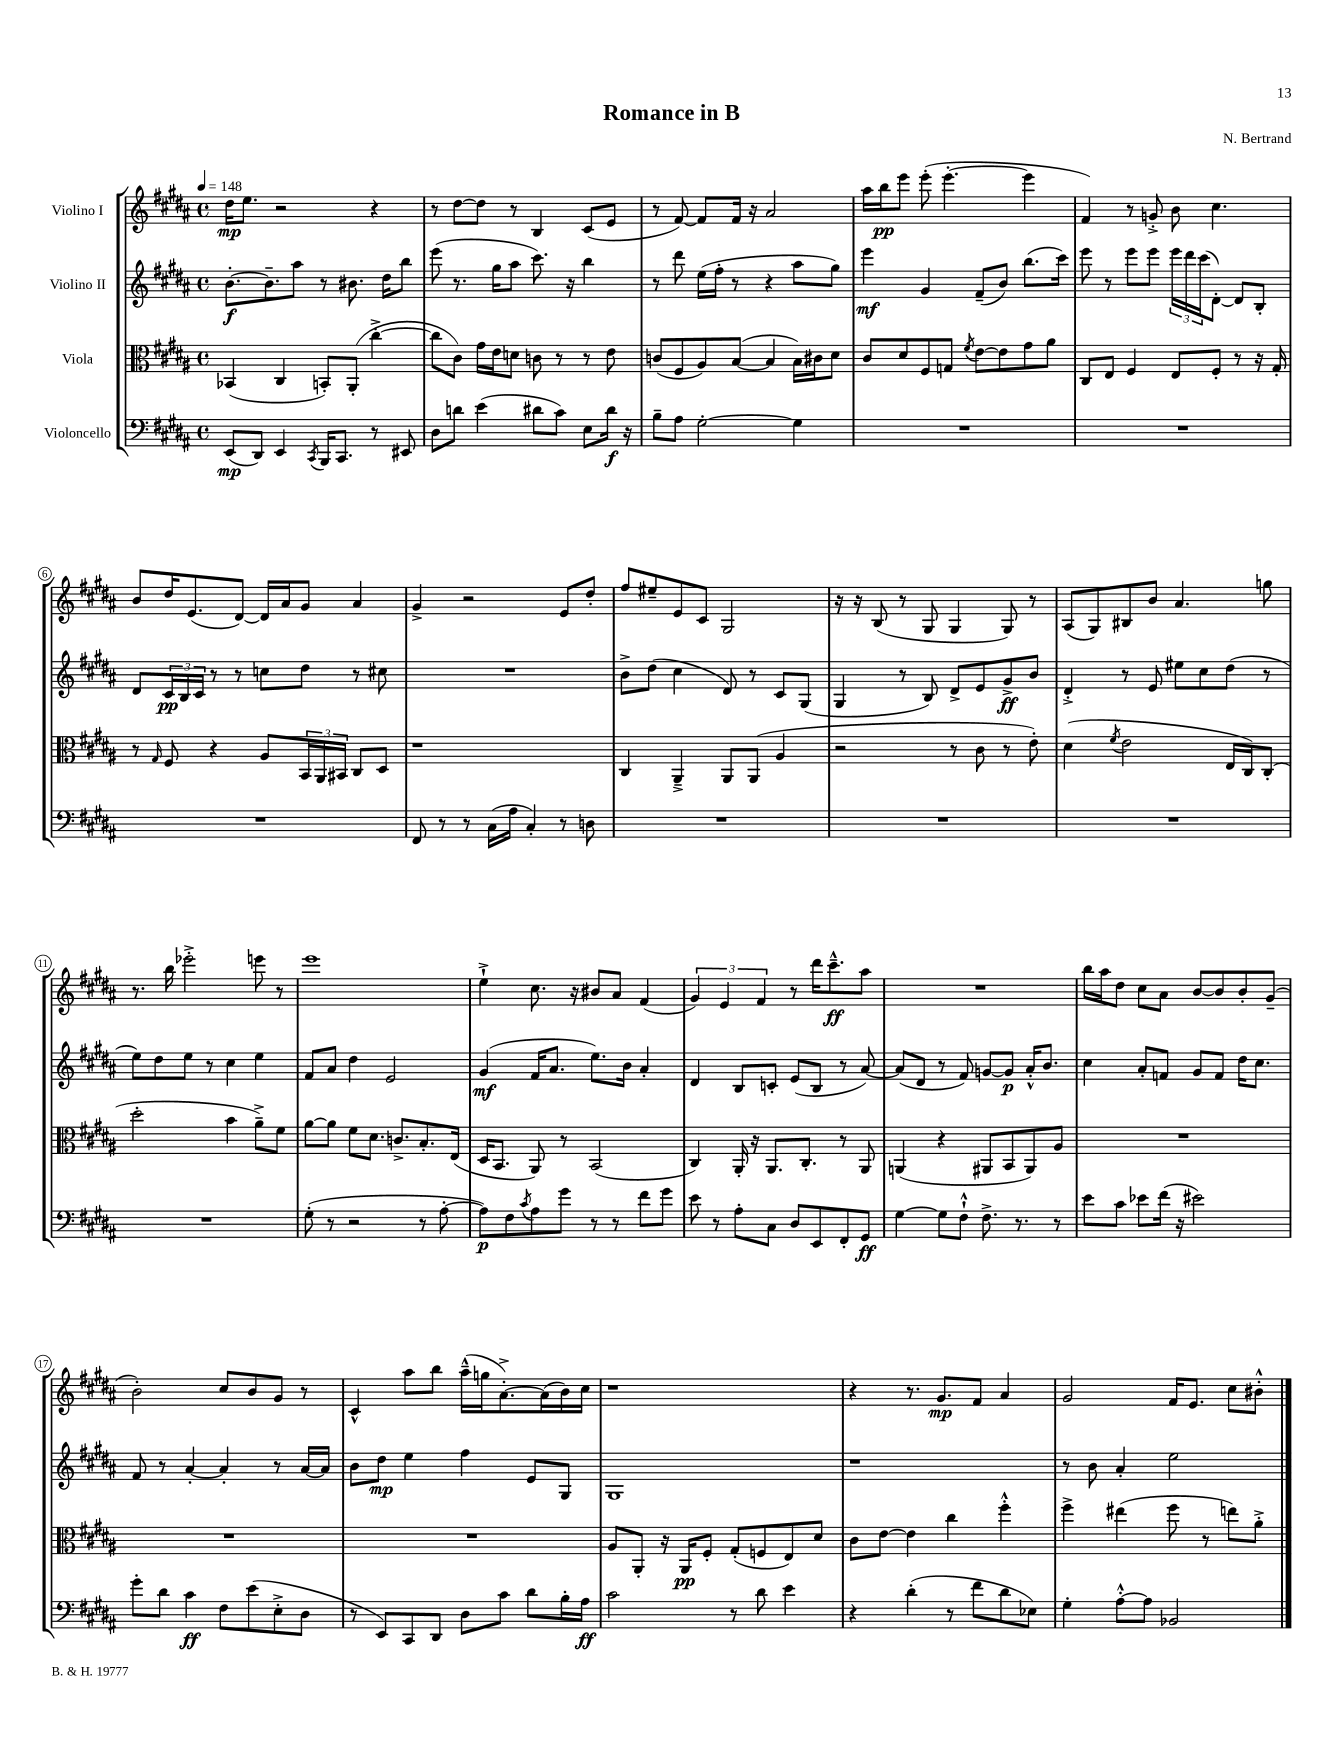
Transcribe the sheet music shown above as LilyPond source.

\header { title = "Romance in B" composer = "N. Bertrand" }
<<
\new StaffGroup <<
\new Staff = "s0" \with { instrumentName = "Violino I" } {
    \clef treble \key b \major \defaultTimeSignature \time 4/4 \tempo 4 = 148
    dis''16\mp e''8. r2 r4 |
    r8 dis''8~ dis''8 r8 b4 cis'8( e'8 |
    r8 fis'8~) fis'8 fis'16 r16 ais'2 |
    ais''16 b''16\pp e'''8 e'''8-.( e'''4.~-. e'''4 |
    fis'4) r8 g'8-.-> b'8 cis''4. |
    b'8 dis''16 e'8.( dis'8~) dis'16 ais'16 gis'8 ais'4 |
    gis'4-> r2 e'8 dis''8-. |
    fis''8 eis''8-- e'8 cis'8 gis2 |
    r16 r16 b8( r8 gis8 gis4 gis8) r8 |
    ais8( gis8) bis8 b'8 ais'4. g''8 |
    r8. b''16 ees'''2-.-> e'''8 r8 |
    e'''1 |
    e''4-!-> cis''8. r16 bis'8 ais'8 fis'4( |
    \tuplet 3/2 { gis'4) e'4 fis'4 } r8 dis'''16 cis'''8.---^\ff ais''8 |
    R1 |
    b''16 ais''16 dis''8 cis''8 ais'8 b'8~ b'8 b'8-. gis'8--( |
    b'2-.) cis''8 b'8 gis'8 r8 |
    cis'4-^ ais''8 b''8 ais''16---^( g''16 ais'8.~-.->) ais'16( b'16) cis''16 |
    r1 |
    r4 r8. gis'8.\mp fis'8 ais'4 |
    gis'2 fis'16 e'8. cis''8 bis'8-.-^ \bar "|." |
}
\new Staff = "s1" \with { instrumentName = "Violino II" } {
    \clef treble \key b \major \defaultTimeSignature \time 4/4
    b'8.~-.\f b'8.-- ais''8 r8 bis'8. dis''16 b''8 |
    e'''8( r8. gis''16 ais''8 cis'''8.) r16 b''4 |
    r8 dis'''8 e''16( fis''16-. r8 r4 ais''8 gis''8) |
    e'''4\mf gis'4 fis'8--( b'8) b''8.( cis'''16) |
    e'''8 r8 e'''8 e'''8 \tuplet 3/2 { e'''16 dis'''16 cis'''16( } dis'8~-.) dis'8 b8-. |
    dis'8 \tuplet 3/2 { cis'16\pp b16 cis'16 } r8 r8 c''8 dis''8 r8 cis''8 |
    R1 |
    b'8-> dis''8( cis''4 dis'8) r8 cis'8 gis8( |
    gis4 r8 b8) dis'8-> e'8 gis'8->\ff b'8 |
    dis'4-.-> r8 e'8 eis''8 cis''8 dis''8( r8 |
    e''8) dis''8 e''8 r8 cis''4 e''4 |
    fis'8 ais'8 dis''4 e'2 |
    gis'4\mf( fis'16 ais'8. e''8.) b'16 ais'4-. |
    dis'4 b8 c'8-. e'8( b8 r8 ais'8~) |
    ais'8( dis'8 r8 fis'8) g'8~ g'8\p ais'16-.-^ b'8. |
    cis''4 ais'8-. f'8 gis'8 f'8 dis''16 cis''8. |
    fis'8 r8 ais'4~-. ais'4-. r8 ais'16~ ais'16 |
    b'8 dis''8\mp e''4 fis''4 e'8 gis8 |
    gis1 |
    r1 |
    r8 b'8 ais'4-. e''2 \bar "|." |
}
\new Staff = "s2" \with { instrumentName = "Viola" } {
    \clef alto \key b \major \defaultTimeSignature \time 4/4
    bes,4( cis4 b,8-.) ais,8-.( cis''4~-.-> |
    cis''8 cis'8) gis'16 e'16 d'8 c'8 r8 r8 e'8 |
    c'8( fis8 ais8) b8~( b4 b16) cis'16 dis'8 |
    cis'8 dis'8 fis8 g8 \acciaccatura { fis'8 } e'8~ e'8 gis'8 ais'8 |
    cis8 e8 fis4 e8 fis8-. r8 r16 gis16-. |
    r8 \grace { gis16 } fis8 r4 ais8 \tuplet 3/2 { b,16 ais,16 bis,16 } cis8 dis8 |
    r1 |
    cis4 ais,4---> ais,8 ais,8( ais4 |
    r2 r8 cis'8 r8 e'8-.) |
    dis'4( \acciaccatura { fis'8 } e'2 e16 cis16) cis8-.( |
    dis''2-. b'4 ais'8--->) fis'8 |
    ais'8~ ais'8 fis'8 dis'8. c'8.-> b8.-. e16( |
    dis16 b,8. ais,8) r8 b,2( |
    cis4) ais,16-. r16 ais,8. cis8.-. r8 ais,8 |
    a,4( r4 ais,8 b,8 ais,8) ais8 |
    R1 |
    R1 |
    R1 |
    ais8 ais,8-. r16 ais,16\pp fis8-. gis8-.( f8 e8) dis'8 |
    cis'8 e'8~ e'4 cis''4 fis''4-.-^ |
    fis''4-> eis''4( fis''8 r8 e''8) ais'8-.-> \bar "|." |
}
\new Staff = "s3" \with { instrumentName = "Violoncello" } {
    \clef bass \key b \major \defaultTimeSignature \time 4/4
    e,8\mp( dis,8) e,4 \acciaccatura { cis,8 } b,,16 cis,8. r8 eis,8 |
    dis8 d'8 e'4( dis'8 cis'8) e8 dis'16\f r16 |
    b8-- ais8 gis2~-. gis4 |
    R1 |
    R1 |
    R1 |
    fis,8 r8 r8 cis16( ais16 cis4-.) r8 d8 |
    R1 |
    R1 |
    R1 |
    R1 |
    gis8-.( r8 r2 r8 ais8~-. |
    ais8\p) fis8 \acciaccatura { cis'8 } ais8 gis'8 r8 r8 fis'8 gis'8 |
    e'8 r8 ais8-. cis8 dis8 e,8 fis,8-. gis,8\ff |
    gis4~ gis8 fis8-!-^ fis8.-> r8. r8 |
    e'8 cis'8 ees'8 fis'16( r16 eis'2) |
    gis'8-. dis'8 cis'4\ff fis8 e'8( e8-.-> dis8 |
    r8 e,8) cis,8 dis,8 dis8 cis'8 dis'8 b16-. ais16\ff |
    cis'2 r8 dis'8 e'4 |
    r4 dis'4-.( r8 fis'8 dis'8 ees8) |
    gis4-. ais8~-.-^ ais8 bes,2 \bar "|." |
}
>>
>>
\layout { \context { \Score \override BarNumber.stencil = #(make-stencil-circler 0.1 0.3 ly:text-interface::print) } }
